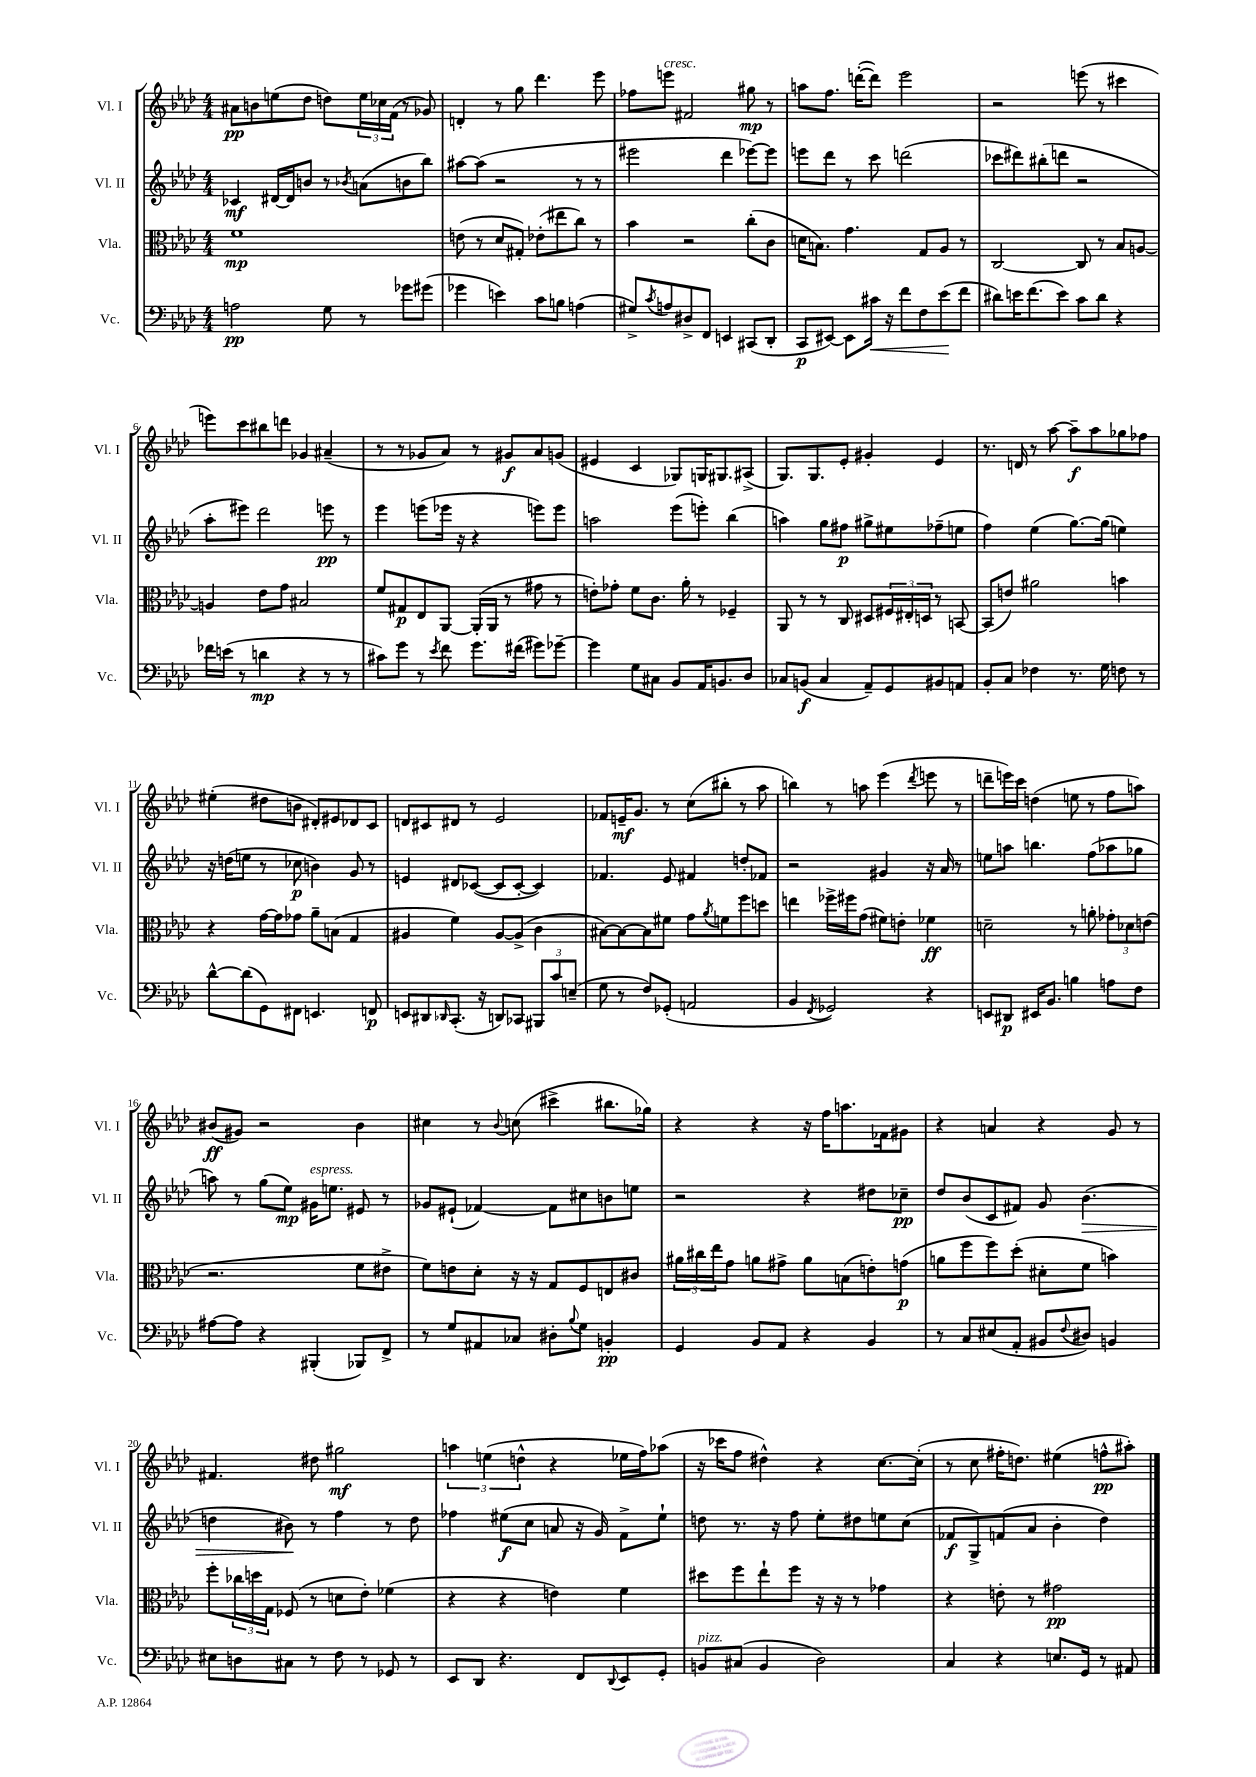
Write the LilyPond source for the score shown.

<<
\new StaffGroup <<
\new Staff = "s0" \with { instrumentName = "Vl. I" shortInstrumentName = "Vl. I" } {
    \clef treble \key aes \major \numericTimeSignature \time 4/4
    ais'8\pp b'8 e''8( des''8 d''8) \tuplet 3/2 { e''16 ces''16 f'16( } r8 ges'8) |
    d'4-. r8 g''8 des'''4. ees'''8 |
    fes''8 e'''8^\markup { \italic "cresc." } fis'2 gis''8\mp r8 |
    a''8 f''8. d'''16~-.( d'''8) ees'''2 |
    r2 e'''8( r8 cis'''4 |
    e'''8) c'''8 bis''8 d'''8 ges'4 ais'4--( |
    r8 r8 ges'8 aes'8) r8 gis'8\f aes'8 g'8( |
    eis'4 c'4 ges8) g16 gis8. ais8->( |
    g8.) g8. ees'8-. gis'4-. ees'4 |
    r8. d'16 r8 aes''8~ aes''8--\f aes''8 ges''8 fes''8 |
    eis''4-.( dis''8 b'8 dis'8-.) eis'8 des'8 c'8 |
    d'8 cis'8 dis'8 r8 ees'2 |
    fes'8 e'16--\mf g'8. r8 c''8( bis''8-. r8 aes''8 |
    b''4) r8 a''8 ees'''4( \acciaccatura { des'''8 } e'''8 r8 |
    d'''8-- e'''16) c'''16 d''4( e''8 r8 f''8 a''8) |
    bis'8\ff( gis'8) r2 bis'4 |
    cis''4 r8 \appoggiatura { bes'8 } c''8( cis'''4-> bis''8. ges''16) |
    r4 r4 r16 f''16 a''8. fes'16 gis'8 |
    r4 a'4 r4 g'8 r8 |
    fis'4. dis''8 gis''2\mf |
    \tuplet 3/2 { a''4 e''4( d''4-^ } r4 ees''16 f''16) aes''8( |
    r16 ces'''16 f''8 dis''4-^) r4 c''8.~ c''16-.( |
    r8 c''8 fis''16-. d''8.) eis''4( f''8-^\pp ais''8-.) \bar "|." |
}
\new Staff = "s1" \with { instrumentName = "Vl. II" shortInstrumentName = "Vl. II" } {
    \clef treble \key aes \major \numericTimeSignature \time 4/4
    ces'4\mf dis'16~ dis'16 b'8 r8 \acciaccatura { bes'8 } a'8( b'8 bes''8) |
    ais''8~ ais''8( r2 r8 r8 |
    eis'''2 des'''4 ees'''8~) ees'''8 |
    e'''8 des'''8 r8 c'''8 d'''2( |
    ces'''8 dis'''8) bis''8-.( d'''8 r2 |
    aes''8-. eis'''8) des'''2 e'''8\pp r8 |
    ees'''4 e'''8( ees'''16 r16 r4 e'''8) e'''8 |
    a''2 ees'''8( e'''8-.) bes''4( |
    a''4) g''8 fis''8\p gis''8-> eis''8 fes''8--( e''8 |
    f''4) ees''4( g''8.~) g''16( e''4) |
    r16 d''16( e''8 r8 ces''8\p b'4) g'8 r8 |
    e'4 dis'8 ces'8~( ces'8 ces'8~-. ces'4) |
    fes'4. ees'8 fis'4 d''8-. fes'8 |
    r2 gis'4 r16 aes'16 r8 |
    e''8 a''8 b''4. f''8( aes''8 ges''8 |
    a''8) r8 g''8( ees''8\mp) gis'16^\markup { \italic "espress." } e''8. eis'8 r8 |
    ges'8 eis'8-!( fes'4~) fes'8 cis''8 b'8 e''8 |
    r2 r4 dis''8 ces''8--\pp |
    des''8 bes'8( c'8 fis'8) g'8 bes'4.\>( |
    d''4 bis'8\!) r8 f''4 r8 d''8 |
    fes''4 eis''8\f( c''8 a'8 r16 g'16) f'8-> eis''8-! |
    d''8 r8. r16 f''8 ees''8-. dis''8 e''8 c''8( |
    fes'8\f g8->) f'8( aes'8 bes'4-. des''4) \bar "|." |
}
\new Staff = "s2" \with { instrumentName = "Vla." shortInstrumentName = "Vla." } {
    \clef alto \key aes \major \numericTimeSignature \time 4/4
    f'1\mp |
    e'8( r8 des'8 gis8-.) ees'8-.( eis''8 c''8) r8 |
    bes'4 r2 c''8-.( c'8 |
    d'16 b8.) g'4. g8 aes8 r8 |
    c2~ c8 r8 bes8 a8~ |
    a4 ees'8 g'8 bis2 |
    f'8 gis8\p ees8 aes,8~ aes,16-.( aes,16 r8 gis'8 r8 |
    e'8-.) ges'8-. f'8 c'8. aes'16-. r8 fes4-- |
    aes,8 r8 r8 c8 dis8 \tuplet 3/2 { fis16 eis16-. d16 } r8 b,8~ |
    b,8( e'8) ais'2 b'4 |
    r4 g'16~ g'16 ges'8 aes'8-- b8( g4 |
    ais4 f'4) ais8~ ais8->( c'4 |
    bis8~) bis8~ bis8 fis'8 g'8 \acciaccatura { aes'8 } f'8 f''8 d''8 |
    e''4 fes''16-> fis''16 g'8( fis'8) e'8-. fes'4\ff |
    d'2-- r8 a'8-. \tuplet 3/2 { ges'8-. des'8 e'8( } |
    r2. f'8 eis'8-> |
    f'8) e'8 des'8-. r16 r16 g8 f8 e8 cis'8 |
    \tuplet 3/2 { ais'16 cis''16 ees''16 } g'8 a'8 gis'8-> a'8 b8( e'8-.) g'8\p( |
    a'8 f''8 f''8) des''8-.( dis'8-. f'8 b'4) |
    f''8-. \tuplet 3/2 { ces''16 d''16 g16 } fes8( r8 d'8 ees'8-.) fes'4( |
    r4 r4 e'4) f'4 |
    dis''8 f''8 ees''8-! f''8 r16 r16 r8 ges'4 |
    r4 e'8-. r8 gis'2\pp \bar "|." |
}
\new Staff = "s3" \with { instrumentName = "Vc." shortInstrumentName = "Vc." } {
    \clef bass \key aes \major \numericTimeSignature \time 4/4
    a2\pp g8 r8 ges'8 gis'8( |
    ges'4 e'4) c'8 b8 a4( |
    gis8->) \acciaccatura { c'8 } a8 dis8-> f,8 e,4 cis,8( des,8-. |
    c,8\p eis,8~) eis,8 cis'16\< r16 f'8 f8 ees'8\!( f'8 |
    dis'8) e'16 f'8.( e'8) c'8 dis'8 r4 |
    fes'16 e'16( r8 d'4\mp r4 r8 r8 |
    cis'8) g'8 r8 \acciaccatura { ees'8 } f'8 g'8. fis'16( gis'8) ges'8~-- |
    ges'4 g8 cis8 bes,8 aes,16 b,8. des8 |
    ces8 b,8\f( ces4 aes,8--) g,8 bis,8 a,8 |
    bes,8-. c8 fes4 r8. g16 f8 r8 |
    des'8~-^ des'8( g,8) fis,8 e,4. f,8\p |
    e,8 dis,8 \grace { des,16 } c,8.-.( r16 d,8) ces,8 \tuplet 3/2 { bis,,8 c'8 e8--( } |
    g8 r8 f8) ges,8-.( a,2 |
    bes,4 \acciaccatura { f,8 } ges,2) r4 |
    e,8 dis,8\p eis,16 bes,8. b4 a8 f8 |
    ais8~ ais8 r4 bis,,4-.( bes,,8) f,8-> |
    r8 g8 ais,8 ces8 dis8-. \appoggiatura { bes8 } g8 b,4-.\pp |
    g,4 bes,8 aes,8 r4 bes,4 |
    r8 c8 eis8( aes,8-. bis,8 \appoggiatura { f8 } dis8) b,4 |
    eis8 d8 cis8 r8 f8 r8 ges,8 r8 |
    ees,8 des,8 r4. f,8 \appoggiatura { des,8 } ees,8 g,8-. |
    b,8^\markup { \italic "pizz." } cis8( b,4 des2) |
    c4 r4 e8. g,16 r8 ais,8 \bar "|." |
}
>>
>>
